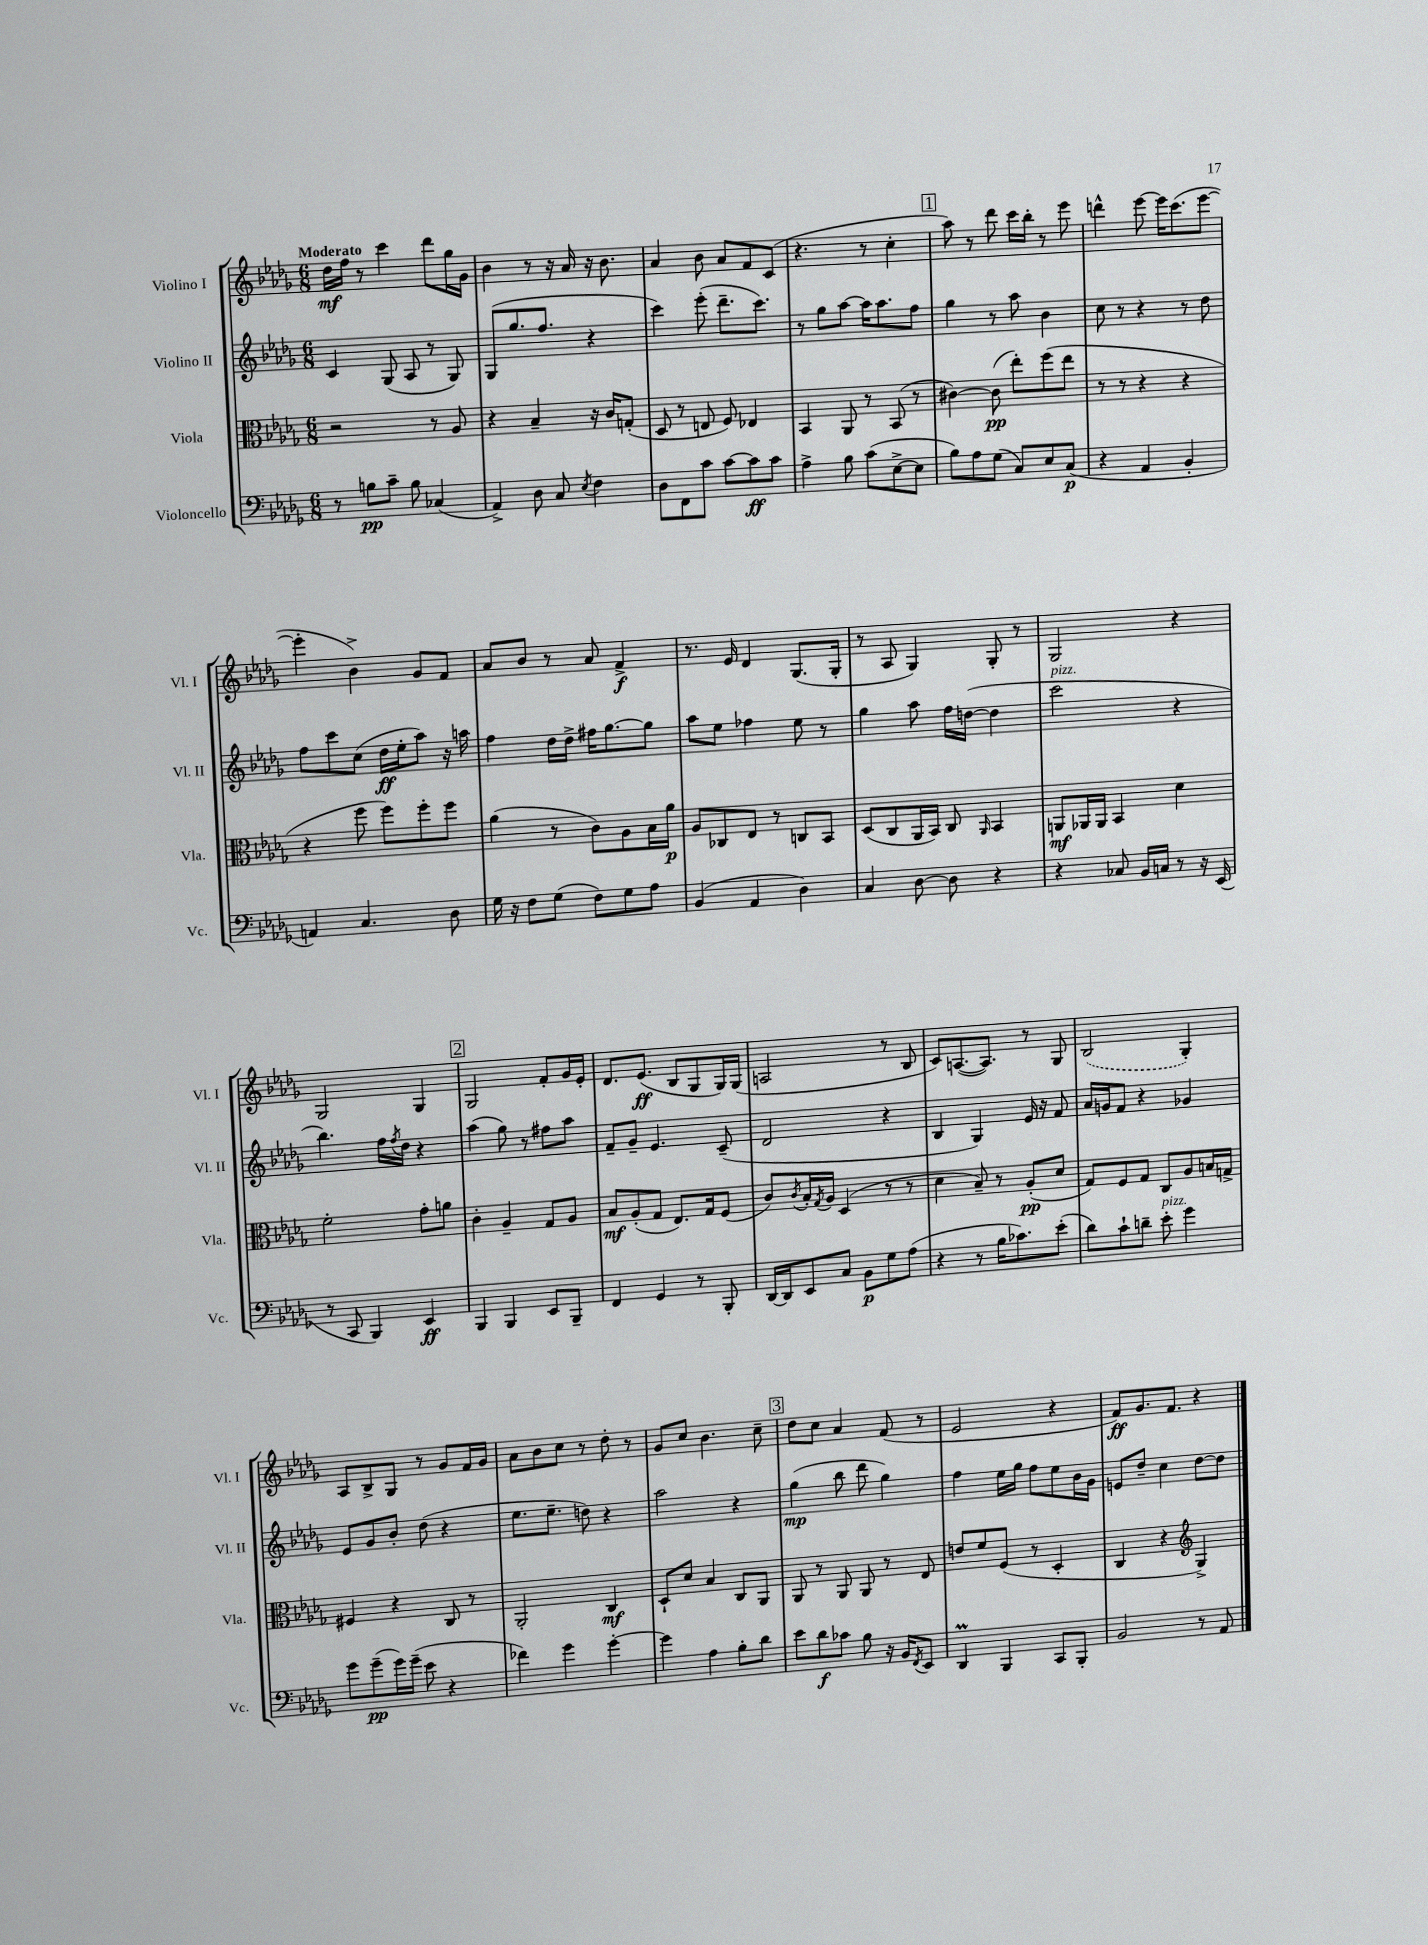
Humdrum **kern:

**kern	**kern	**kern	**kern
*staff4	*staff3	*staff2	*staff1
*clefF4	*clefC3	*clefG2	*clefG2
*k[b-e-a-d-g-]	*k[b-e-a-d-g-]	*k[b-e-a-d-g-]	*k[b-e-a-d-g-]
*M6/8	*M6/8	*M6/8	*M6/8
8r	2r	4c	16dd-
.	.	.	16ff
8B	.	.	8r
8c~	.	(8G-	4ccc
8B	.	8A-	.
(4C-	8r	8r	8ddd-
.	8A-	8G-)	16gg-
.	.	.	16g-
=	=	=	=
4AA-^)	4r	(8G-	4b-
.	.	8.gg-	.
8D-	4B-~	.	8r
.	.	8.ff	.
8C	.	.	16r
.	.	.	16a-
8qE-	.	.	.
4F	16r	4r	16r
.	16c	.	8.b-
.	(8G'	.	.
=	=	=	=
8D-	8D-	4ccc)	4a-
8FF	8r	.	.
8c	8E	(8eee-'	8b-
[8c	8F)	8.ddd-~	8a-
8c]	4E-	.	8f
.	.	8.ccc)	.
8c	.	.	(8c
=	=	=	=
4A-^	4BB-	8r	4.r
.	.	8gg-	.
8B-	8AA-	[8aa-	.
(8c	8r	16aa-]	8r
.	.	8.aa-	.
[8E-^	(8BB-	.	4cc'
8E-]	8r	8ff	.
=	=	=	=
8B-)	[4c#)	4gg-	8aa-)
8A-	.	.	8r
(8G-	(8c#]	8r	8ddd-
8C)	8ee-')	8aa-	16ccc
.	.	.	16bb-'
8E-	(8ff	4b-	8r
(8C	8ee-	.	8eee-
=	=	=	=
4r	8r	8cc	4ddd^^
.	8r	8r	.
4AA-	4r	4r	[8eee-
.	.	.	16eee-]
.	.	.	(8.ccc
4BB-'	4r	8r	.
.	.	8dd-	[8eee-
=	=	=	=
4AA)	4r	8ff	4eee-']
.	.	8ccc	.
4.C	8ff	(8cc	4b-^)
.	8ff)	16dd-	.
.	.	16ee-'	.
.	8ff'	8aa-)	8g-
8D-	8ff	16r	8f
.	.	16aa	.
=	=	=	=
16G-	(4a-	4ff	8a-
16r	.	.	.
8F	.	.	8b-
(8G-	8r	16dd-	8r
.	.	16dd-^	.
8F)	8c)	16ff#	8a-
.	.	[8.gg-	.
8G-	8A-	.	4f^
8A-	16B-	8gg-]	.
.	16a-	.	.
=	=	=	=
(4BB-	8A-	8aa-	8.r
.	8C-	8ee-	.
.	.	.	16e-
4AA-	8E-	4ff-	4d-
.	8r	.	.
4D-)	8C	8ee-	(8.G-
.	8BB-	8r	.
.	.	.	16G-'
=	=	=	=
4C	(8D-	4gg-	8r
.	8C	.	8A-
[8D-	16AA-	8aa-	4G-)
.	16BB-)	.	.
8D-]	8C	16ff	.
.	.	([16dd	.
.	16qqAA-	.	.
4r	4BB-	4dd]	8G-'
.	.	.	8r
=	=	=	=
4r	8AA	2ccc	2G-
.	16AA-	.	.
.	16AA-	.	.
8C-	4BB-	.	.
16BB-	.	.	.
16C	.	.	.
8r	4d-	4r	4r
16r	.	.	.
(16EE-	.	.	.
=	=	=	=
8r	2f'	4.bb-)	2G-
8CC	.	.	.
4BBB-)	.	.	.
.	.	16ff	.
.	.	8qff	.
.	.	16dd-	.
4EE-	8g-'	4r	4G-
.	8a	.	.
=	=	=	=
4BBB-	4c'	(4aa-	2G-
4BBB-	4A-~	8gg-)	.
.	.	8r	.
8EE-	8G-	8ff#	8f'
8BBB-~	8A-	8aa-	16g-
.	.	.	16e-'
=	=	=	=
4FF	8B-	8f~	8.d-
.	(8A-'	8g-~	.
.	.	.	(8.e-
4GG-	8G-	4.e-	.
.	8.E-)	.	8B-
8r	.	.	8G-
.	16G-	.	.
8BBB-'	(8F	(8c~	16G-)
.	.	.	(16G-
=	=	=	=
[16DD-	8c)	2d-	2A
16DD-]	.	.	.
.	8qc	.	.
8EE-	16B-'	.	.
.	8qG-	.	.
.	16A-	.	.
8C	(4D-	.	.
8BB-	.	.	.
8G-	8r	4r	8r
(8A-	8r	.	8B-
=	=	=	=
4r	4d-	4B-	8c)
.	.	.	([8.A
8r	8B-~)	4G-)	.
.	.	.	8.A])
16B-	8r	.	.
8.c-)	.	.	.
.	(8A-'	16e-	8r
.	.	16r	.
(8e-'	8d-	8f	8G-
=	=	=	=
8d-)	8G-)	16a-	(2B-
.	.	16g	.
8c`	8F	8f	.
8d~	8G-	4r	.
8e-'	8C	.	.
4g-	8A-	4g-	4G-')
.	16B	.	.
.	16G^	.	.
=	=	=	=
8g-	4F#	8e-	8A-
(8g-~	.	8g-	8B-^
16g-)	4r	8b-'	8G-
(16g-~	.	.	.
8e-	.	(8dd-	8r
4r	8C	4r	8g-
.	8r	.	16f
.	.	.	16g-
=	=	=	=
4f-)	2AA-'	8.ee-	8a-
.	.	.	8b-
.	.	8.ee-~	.
4g-	.	.	8cc
.	.	8dd)	8r
[4g-'	4C	4r	8dd-'
.	.	.	8r
=	=	=	=
4g-]	8D-`	2aa-	8g-
.	8d-	.	8cc
4A-	4B-	.	4.b-
8B-'	8C	4r	.
8d-	8AA-	.	8cc~
=	=	=	=
8e-	8AA-	(4gg-	8dd-
8d-	8r	.	8cc
8c-	8AA-	8bb-	4a-
8B-	8AA-	8ddd-	.
16r	8r	4gg-)	(8f
16BB-	.	.	.
8qFF	.	.	.
8EE-	8E-	.	8r
=	=	=	=
4DD-	8e	4ff	2e-
.	8f	.	.
4BBB-	(8F	16ee-	.
.	.	16gg-	.
.	8r	8ff	.
8CC	4D-'	8ee-	4r
8BBB-'	.	16b-	.
.	.	16g-	.
=	=	=	=
2BB-	4C	8e	8f)
.	.	8dd-~	8.g-
.	4r	4cc	.
.	.	.	8.f
*	*clefG2	*	*
8r	4G-^)	[8dd-	4r
8AA-	.	8dd-]	.
==	==	==	==
*-	*-	*-	*-
